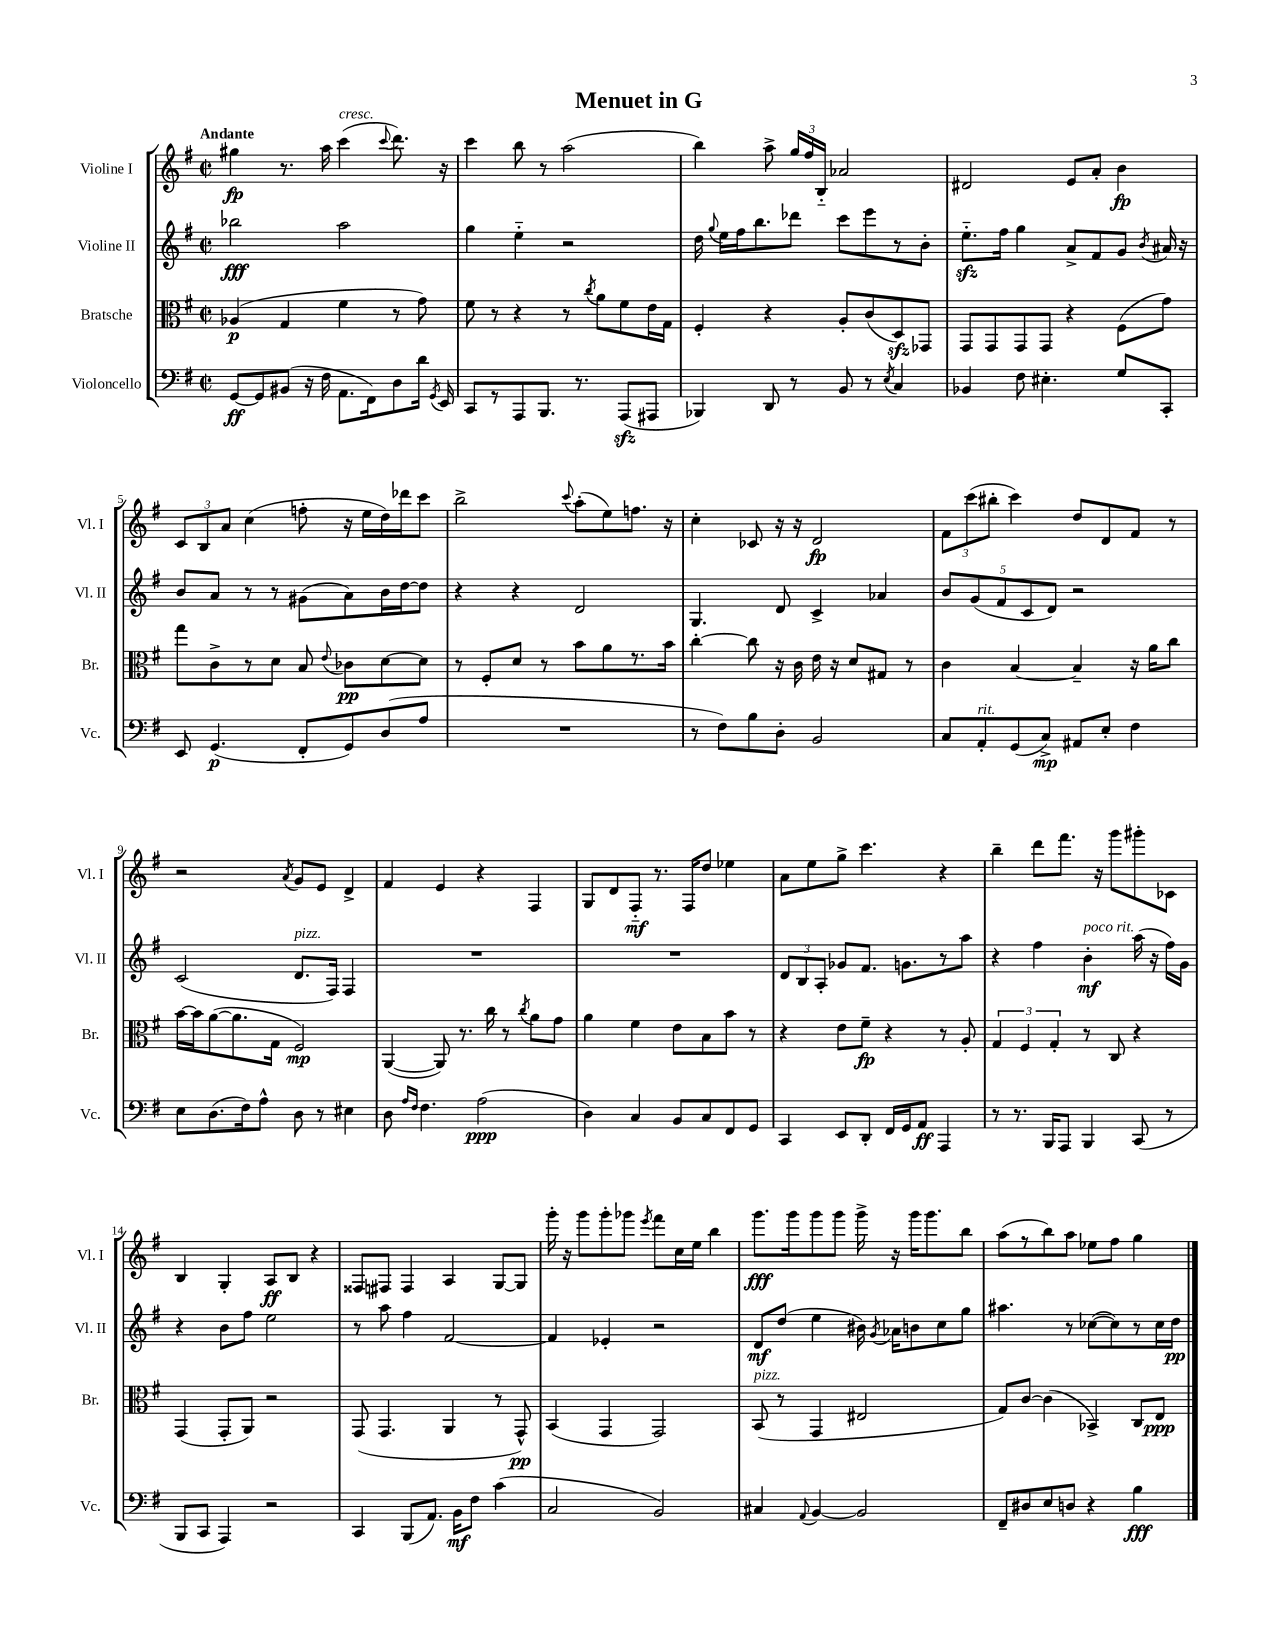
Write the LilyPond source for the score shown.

\header { title = "Menuet in G" }
<<
\new StaffGroup <<
\new Staff = "s0" \with { instrumentName = "Violine I" shortInstrumentName = "Vl. I" } {
    \clef treble \key g \major \defaultTimeSignature \time 2/2 \tempo "Andante"
    \autoBeamOff gis''4\fp r8. a''16 c'''4^\markup { \italic "cresc." }( \appoggiatura { c'''8 } d'''8.) r16 |
    c'''4 b''8 r8 a''2( |
    b''4) a''8-> \tuplet 3/2 { g''16[ fis''16 b16]-_ } aes'2 |
    dis'2 e'8[ a'8]-. b'4\fp |
    \tuplet 3/2 { c'8[ b8 a'8] } c''4( f''8-. r16 e''16[ d''16) des'''16 c'''8] |
    b''2-> \appoggiatura { c'''8 } a''8[-.( e''8) f''8.] r16 |
    c''4-. ces'8 r16 r16 d'2\fp |
    \tuplet 3/2 { fis'8[ c'''8( bis''8]-. } c'''4) d''8[ d'8 fis'8] r8 |
    r2 \acciaccatura { a'8 } g'8[ e'8] d'4-> |
    fis'4 e'4 r4 fis4 |
    g8[ d'8 fis8]-_\mf r8. fis16[ d''8] ees''4 |
    a'8[ e''8 g''8]-> c'''4. r4 |
    b''4-- d'''8[ fis'''8.] r16 g'''8[ gis'''8-. ces'8] |
    b4 g4-. a8[\ff b8] r4 |
    fisis8[ fis8] fis4 a4 g8[~ g8] |
    g'''16-. r16 g'''8[ g'''8-. ges'''8] \acciaccatura { e'''8 } fis'''8[ c''16 e''16] b''4 |
    g'''8.[\fff g'''16 g'''8 g'''8] g'''16-> r16 g'''16[ g'''8. b''8] |
    a''8[( r8 b''8) a''8] ees''8[ fis''8] g''4 \bar "|." |
}
\new Staff = "s1" \with { instrumentName = "Violine II" shortInstrumentName = "Vl. II" } {
    \clef treble \key g \major \defaultTimeSignature \time 2/2
    \autoBeamOff bes''2\fff a''2 |
    g''4 e''4-_ r2 |
    d''16 \appoggiatura { g''8 } e''16[ fis''16 b''8. des'''8] c'''8[ e'''8 r8 b'8]-. |
    e''8.[-_\sfz fis''16] g''4 a'8[-> fis'8 g'8] \acciaccatura { b'8 } ais'16 r16 |
    b'8[ a'8] r8 r8 gis'8[( a'8) b'16 d''16~ d''8] |
    r4 r4 d'2 |
    g4. d'8 c'4-> aes'4 |
    \tuplet 5/4 { b'8[ g'8( fis'8 c'8 d'8]) } r2 |
    c'2( d'8.[^\markup { \italic "pizz." } fis16]) fis4 |
    R1 |
    R1 |
    \tuplet 3/2 { d'8[ b8 a8]-. } ges'8[ fis'8.] g'8.[ r8 a''8] |
    r4 fis''4 b'4-.\mf^\markup { \italic "poco rit." } a''16( r16 fis''16[) g'16] |
    r4 b'8[ fis''8] e''2 |
    r8 a''8 fis''4 fis'2~ |
    fis'4 ees'4-. r2 |
    d'8[\mf d''8]( e''4 bis'16) \acciaccatura { g'8 } aes'16[ b'8 c''8 g''8] |
    ais''4. r8 ces''8[~( ces''8) r8 ces''16 d''16]\pp \bar "|." |
}
\new Staff = "s2" \with { instrumentName = "Bratsche" shortInstrumentName = "Br." } {
    \clef alto \key g \major \defaultTimeSignature \time 2/2
    \autoBeamOff aes4\p( g4 fis'4 r8 g'8) |
    fis'8 r8 r4 r8 \acciaccatura { c''8 } a'8[ fis'8 e'16 g16] |
    fis4-. r4 a8[-. c'8( d8\sfz) ges,8] |
    g,8[ g,8 g,8 g,8] r4 fis8[( g'8]) |
    g''8[ c'8-> r8 d'8] b8 \appoggiatura { e'8 } ces'8[\pp d'8~ d'8] |
    r8 fis8[-. d'8] r8 b'8[ a'8 r8. b'16] |
    c''4~-. c''8 r16 c'16 e'16 r16 d'8[ gis8] r8 |
    c'4 b4~ b4-- r16 a'16[ c''8] |
    b'16[~ b'16 a'8~( a'8. g16] fis2\mp) |
    a,4~( a,8) r8. c''16 r8 \acciaccatura { c''8 } a'8[ g'8] |
    a'4 fis'4 e'8[ b8 b'8] r8 |
    r4 e'8[ fis'8]--\fp r4 r8 a8-. |
    \tuplet 3/2 { g4 fis4 g4-. } r8 c8 r4 |
    g,4( g,8[-. a,8]) r2 |
    g,8( g,4. a,4 r8 g,8-^\pp) |
    b,4( g,4 g,2) |
    b,8^\markup { \italic "pizz." }( r8 g,4 eis2 |
    g8[) c'8]~ c'4( bes,4->) c8[ e8]\ppp \bar "|." |
}
\new Staff = "s3" \with { instrumentName = "Violoncello" shortInstrumentName = "Vc." } {
    \clef bass \key g \major \defaultTimeSignature \time 2/2
    \autoBeamOff g,8[~\ff g,8 bis,8]( r16 fis16 a,8.[ fis,16) d8 d'16] \acciaccatura { g,8 } e,16 |
    c,8[ r8 a,,8 b,,8.] r8. a,,8[\sfz( ais,,8] |
    bes,,4) d,8 r8 b,8 r8 \acciaccatura { e8 } c4 |
    bes,4 fis8 eis4.-. g8[ c,8]-. |
    e,8 g,4.\p( fis,8[-. g,8) d8( a8] |
    R1 |
    r8 fis8[) b8 d8]-. b,2 |
    c8[ a,8-.^\markup { \italic "rit." } g,8( c8]->\mp) ais,8[ e8]-. fis4 |
    e8[ d8.( fis16) a8]-^ d8 r8 eis4 |
    d8 \grace { a16[ fis16] } fis4. a2\ppp( |
    d4) c4 b,8[ c8 fis,8 g,8] |
    c,4 e,8[ d,8]-. fis,16[ g,16 a,8]\ff a,,4 |
    r8 r8. b,,16[ a,,8] b,,4 c,8( r8 |
    b,,8[ c,8] a,,4) r2 |
    c,4 b,,8[( a,8.]) b,16[\mf fis8] c'4( |
    c2 b,2) |
    cis4 \appoggiatura { a,8 } b,4~ b,2 |
    fis,8[-- dis8 e8 d8] r4 b4\fff \bar "|." |
}
>>
>>
